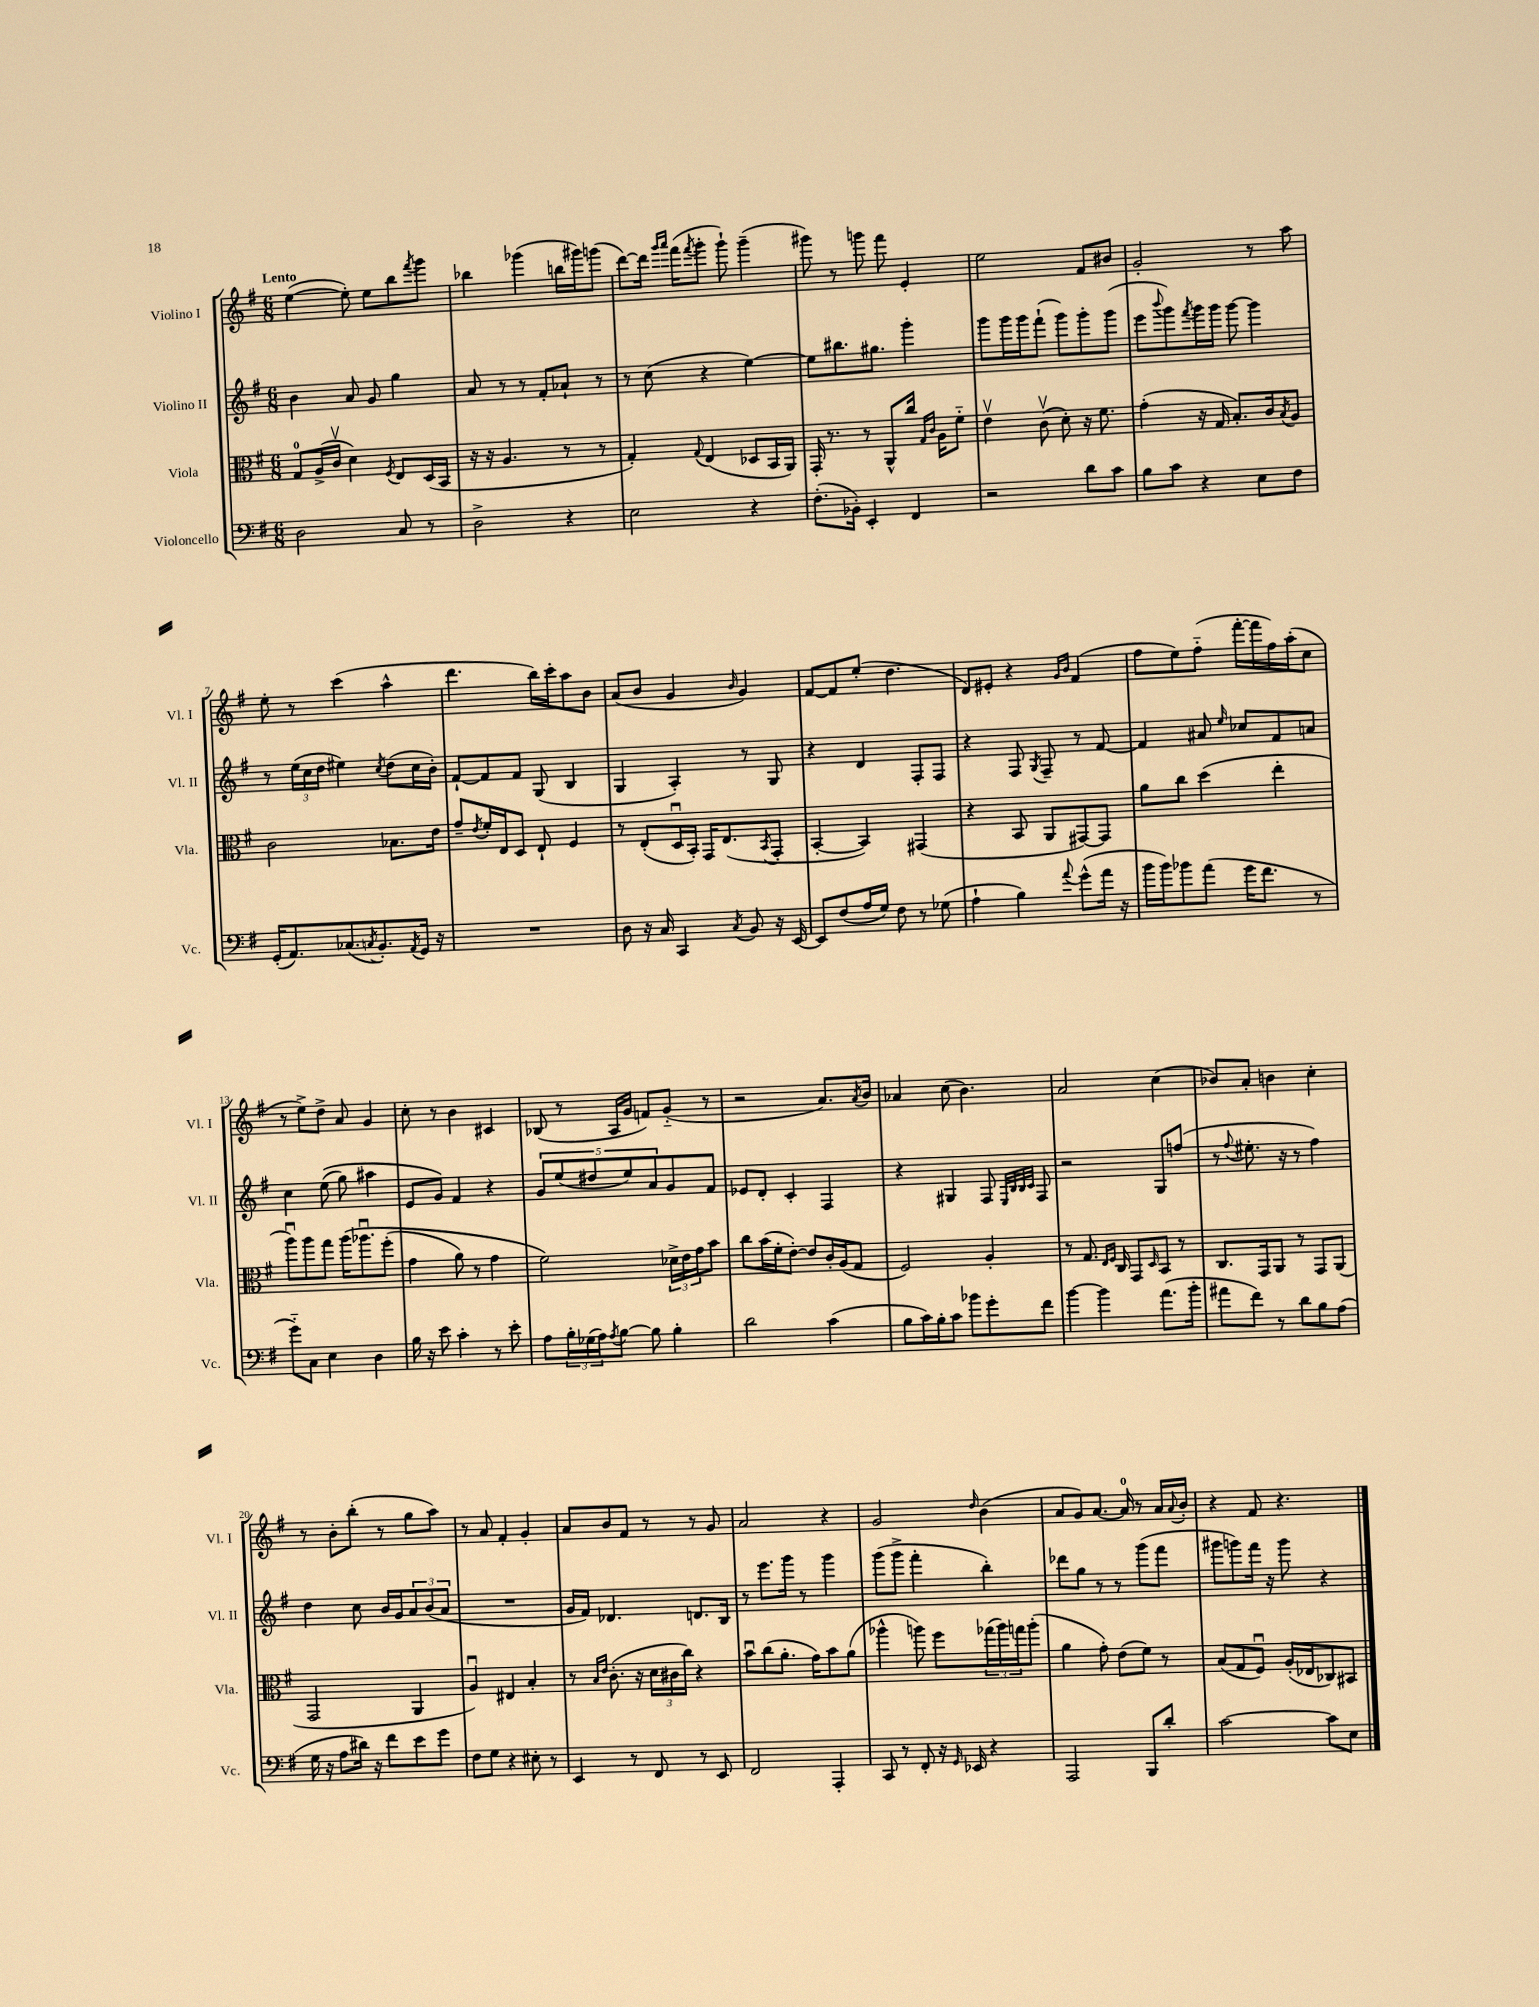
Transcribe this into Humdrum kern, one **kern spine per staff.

**kern	**kern	**kern	**kern
*staff4	*staff3	*staff2	*staff1
*clefF4	*clefC3	*clefG2	*clefG2
*k[f#]	*k[f#]	*k[f#]	*k[f#]
*M6/8	*M6/8	*M6/8	*M6/8
2D	8G	4b	([4ee
.	(16A^	.	.
.	16cv	.	.
.	4d)	8a	8ee'])
.	.	8g	8ee
.	8qF#	.	.
8C	8E	4gg	8bb
.	.	.	8qfff#
8r	(16D	.	8ggg
.	16BB	.	.
=	=	=	=
2D^	16r	8a	4bb-
.	16r	.	.
.	4.A	8r	.
.	.	8r	(4ggg-
.	.	8f#'	.
4r	8r	8a-`	16bb
.	.	.	16ggg#)
.	8r	8r	(8ggg
=	=	=	=
2E	4G')	8r	[8ddd)
.	.	(8cc	16ddd]
.	.	.	16qqggg
.	.	.	16qqaaa
.	.	.	(16fff#
.	8qqG	.	8qfff#
.	(4E	4r	8ggg'
.	.	.	8ggg`)
4r	8D-	[4ee)	(4ggg~
.	16BB	.	.
.	16AA)	.	.
=	=	=	=
(8.F#'	16GG'	8ee]	8ggg#)
.	8.r	.	.
.	.	8.bb#	8r
16BB-')	.	.	.
4EE'	8r	.	8ggg
.	.	8.gg#	.
.	8AA^^	.	8fff#
4FF#	16cc	4ggg'	4e'
.	16qqG	.	.
.	16qqc	.	.
.	16A	.	.
.	8f#'~	.	.
=	=	=	=
2r	4ev	8ggg	2ee
.	.	16ggg	.
.	.	16ggg	.
.	(8cv	(8fff#`	.
.	8d')	8ggg)	.
8d	16r	8ggg'	8f#
.	8.f#	.	.
8c	.	(8ggg	8b#
=	=	=	=
8B	(4g'	8eee	2g'
.	.	8qqbbb	.
8c	.	8ggg)	.
.	.	8qfff#	.
4r	16r	16ggg	.
.	16G	16ggg	.
.	8.B')	[8ggg	.
8E	.	4ggg]	8r
.	16c	.	.
.	8qB	.	.
8F#	8A	.	8aa
=	=	=	=
(16GG'	2c	8r	8ee'
8.AA)	.	.	.
.	.	(24ee	8r
.	.	24cc	.
.	.	24dd	.
(8.C-	.	4ee#)	(4ccc
8qC	.	.	.
8.BB')	.	.	.
.	.	8qcc	.
.	8.B-	(8dd	4aa^^
8qAA	.	.	.
16GG	.	16cc	.
16r	16e	16b')	.
=	=	=	=
2.r	8g~	[8f#`	4.ddd
.	8qe	.	.
.	16f#'	8f#]	.
.	16E	.	.
.	8D	8f#	.
.	8E`	(8G	16bb)
.	.	.	16ccc'
.	4F#	4B	8aa
.	.	.	8b
=	=	=	=
8D	8r	4G	(8a
16r	(8E'	.	8b
16C	.	.	.
4CC	16Du	4A')	4g
.	16BB')	.	.
.	16GG	.	.
.	(8.E	.	.
8qC	.	.	16qqb
8BB	.	8r	4g)
.	8qBB	.	.
16r	8GG'	8G	.
[16EE	.	.	.
=	=	=	=
8EE]	[4BB'	4r	[8f#
(8F#	.	.	8f#]
16A	4BB])	4d	(8ee'
16G)	.	.	.
8F#	.	.	4.dd
8r	(4GG#	8F#'	.
(8G-	.	8F#	.
=	=	=	=
4A`	4r	4r	8d)
.	.	.	8e#'
4B)	8BB	8F#	4r
.	.	8qG	.
.	8AA	8F#~	.
.	.	.	16qqg
8qqa	.	.	16qqb
(8g^^	[8GG#)	8r	(4f#
16a	8GG#]	[8f#	.
16r	.	.	.
=	=	=	=
16b	8a	4f#]	8ff#
16b)	.	.	.
8b-	8cc	.	8ee)
(8a	(4dd	8a#	(8ff#'~
.	.	16qqee	.
16g	.	8cc-	[16fff#'
8.f#	.	.	16fff#]
.	4ee'	8f#	16ff#)
.	.	.	(16aa'
8r	.	8a	8cc
=	=	=	=
8g'~)	8aau)	4cc	8r
8C	8aa	.	8ee^)
4E	8gg	&((8ee	8dd^
.	&(16aa	8gg)	8a
.	8.aa-u	.	.
4D	.	4aa#	4g
.	(8ff#'	.	.
=	=	=	=
16B	4g	8e	8cc'
16r	.	.	.
8e	.	8g&)	8r
4c'	8a)	4f#	4b
.	8r	.	.
8r	4g	4r	4c#
8e'	.	.	.
=	=	=	=
8A	2f#&)	10g	(8B-
.	.	(10ee	.
24B'	.	.	8r
(24G-	.	.	.
.	.	10dd#	.
24A)	.	.	.
8qA	.	.	.
[8B	.	.	16A
.	.	10ee)	.
.	.	.	16g
8B]	.	.	8f)
.	.	10a	.
4B'	24d-^	8g	(8g'~
.	24e	.	.
.	24g	.	.
.	8b	8f#	8r
=	=	=	=
2d	8cc	8e-	2r
.	(16b	8d'	.
.	16f#'	.	.
.	[8e')	4c'	.
.	8e]	.	.
(4c	16c'	4F#	8.a)
.	(16A	.	.
.	8G	.	.
.	.	.	8qa
.	.	.	16b
=	=	=	=
8B	2F#)	4r	4a-
16c)	.	.	.
16B'	.	.	.
8c	.	4G#	(8cc
8b-	.	.	4.b)
8g'	4A'	8F#	.
.	.	32qqE	.
.	.	32qqB	.
.	.	32qqB	.
.	.	32qqc	.
8f#	.	8F#	.
=	=	=	=
[4b	8r	2r	2a
.	8.G	.	.
4b]	.	.	.
.	16qqE	.	.
.	16qqF#	.	.
.	16C	.	.
.	8GG	.	.
.	16qqD	.	.
(8.a	8BB	8G	(4cc
.	8r	(8ff	.
16b'	.	.	.
=	=	=	=
8a#	8.C	8r	8b-)
.	.	8qqff#	.
8f#)	.	8.ee#'	8a'
.	16GG	.	.
8r	8AA	.	4b
.	.	16r	.
8d	8r	8r	.
8B	8GG	4ff#)	4cc'
(8A	(8AA	.	.
=	=	=	=
16G	2GG	4dd	8r
16r	.	.	.
8A	.	.	8b'
16d#)	.	8cc	(8bb'
16r	.	.	.
8f#	.	16b	8r
.	.	16g	.
8e	4AA	12a	8gg
.	.	(12b	.
8g	.	.	8aa)
.	.	12a	.
=	=	=	=
8F#	4Au)	2.r	8r
8G	.	.	8a
4r	4E#	.	4f#'
8E#'	4B'	.	4g'
8r	.	.	.
=	=	=	=
4EE	8r	16g	8a
.	.	16f#)	.
.	16qqB	.	.
.	16qqe	.	.
.	(8.c'	4.d-	8b
8r	.	.	8f#
.	16r	.	.
8FF#	24d	.	8r
.	24c#	.	.
.	24cc)	.	.
8r	4r	8.d	8r
8EE	.	.	8g
.	.	16B	.
=	=	=	=
2FF#	8bu	8r	2a
.	(8cc	8.eee	.
.	8.a'	.	.
.	.	16ggg	.
.	.	8r	.
.	16g)	.	.
4AAA'	8b	4ggg	4r
.	(8a	.	.
=	=	=	=
8CC	4aa-^^	(8ggg	2g
8r	.	8ggg^	.
8FF#'	8aa)	4fff#'	.
16r	8ff#	.	.
16qqGG	.	.	.
16EE-	.	.	.
.	.	.	16qqdd
4r	(24gg-	4bb')	(4b
.	24aa)	.	.
.	24gg	.	.
.	(8aa'	.	.
=	=	=	=
2AAA	4a	8ddd-	8a
.	.	8gg	8g)
.	8g')	8r	[8.a
.	(8e	8r	.
.	.	.	16a]
8BBB	8f#)	(8ggg	8r
8d'	8r	8fff#	16a
.	.	.	8qqa
.	.	.	16b'
=	=	=	=
[2c	(8B	8ggg#	4r
.	8G	8ggg)	.
.	8F#u)	16fff#	8f#
.	.	16r	.
.	(16A'	8ggg	4.r
.	16E-	.	.
8c]	8C-)	4r	.
8E	8BB#	.	.
==	==	==	==
*-	*-	*-	*-
